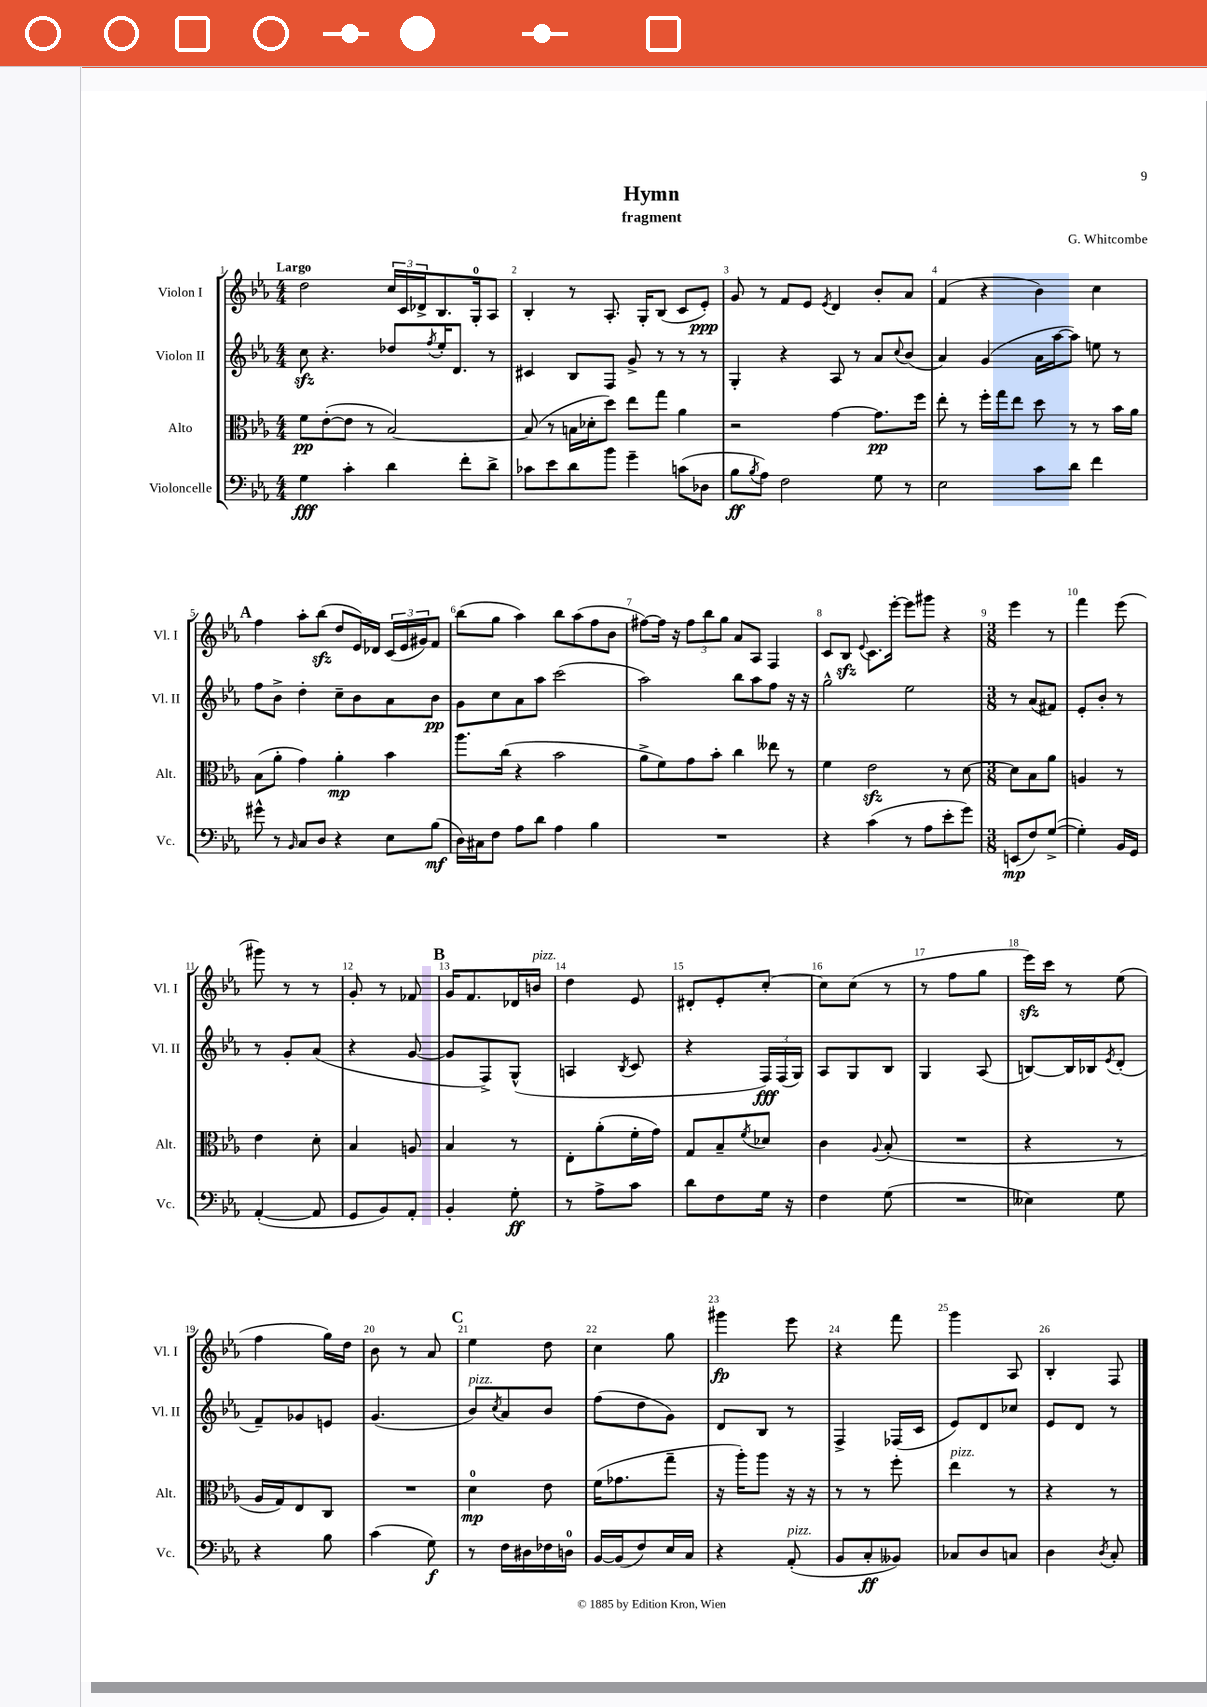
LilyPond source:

\header { title = "Hymn" composer = "G. Whitcombe" subtitle = "fragment" }
<<
\new StaffGroup <<
\new Staff = "s0" \with { instrumentName = "Violon I" shortInstrumentName = "Vl. I" } {
    \clef treble \key ees \major \numericTimeSignature \time 4/4 \tempo "Largo"
    d''2 \tuplet 3/2 { c''16 c'16 des'16-> } bes8. g16-0-. aes8 |
    bes4-. r8 aes8.-. g16-. bes8( c'8 ees'8-.\ppp) |
    g'8 r8 f'8 ees'8 \acciaccatura { ees'8 } d'4 bes'8-. aes'8 |
    f'4( r4 bes'4) c''4 |
    \mark \markup { \bold "A" } f''4 aes''8-. bes''8\sfz( d''8 ees'16) des'16 \tuplet 3/2 { c'16( ees'16 gis'16) } f'8 |
    bes''8( g''8 aes''4) bes''8 aes''8( f''8 bes'8 |
    fis''8~) fis''16 r16 \tuplet 3/2 { fis''8 bes''8 g''8 } aes'8 aes8 f4 |
    c'8 bes8\sfz \appoggiatura { ees'8 } c'8. ees'''16~-. ees'''8 gis'''8 r4 |
    \numericTimeSignature \time 3/8 ees'''4 r8 |
    f'''4 ees'''8( |
    gis'''8) r8 r8 |
    g'8-. r8 fes'8 |
    \mark \markup { \bold "B" } g'16 f'8. des'16 b'16^\markup { \italic "pizz." } |
    d''4 ees'8 |
    dis'8-. ees'8-. c''8~-. |
    c''8 c''8( r8 |
    r8 f''8 g''8 |
    ees'''16\sfz) c'''16 r8 ees''8( |
    f''4 g''16) d''16 |
    bes'8 r8 aes'8 |
    \mark \markup { \bold "C" } ees''4 d''8 |
    c''4 g''8 |
    gis'''4\fp ees'''8 |
    r4 f'''8 |
    g'''4 aes8 |
    bes4-. f8 \bar "|." |
}
\new Staff = "s1" \with { instrumentName = "Violon II" shortInstrumentName = "Vl. II" } {
    \clef treble \key ees \major \numericTimeSignature \time 4/4
    c''8\sfz r4. des''8 \acciaccatura { f''8 } ees''16-. d'8. r8 |
    cis'4 bes8 f8 g'8-> r8 r8 r8 |
    g4-. r4 aes8 r8 aes'8 \appoggiatura { c''8 } bes'8( |
    aes'4) g'4( aes'16 aes''16~ aes''8) e''8 r8 |
    \mark \markup { \bold "A" } f''8 bes'8-> d''4-. c''8-- bes'8 aes'8 bes'8\pp |
    g'8 c''8 aes'8 aes''8 c'''2( |
    aes''2) bes''8 aes''8 f''8 r16 r16 |
    g''2-^ ees''2 |
    \numericTimeSignature \time 3/8 r8 aes'8( fis'8) |
    ees'8-. bes'8-. r8 |
    r8 g'8-. aes'8( |
    r4 g'8~ |
    \mark \markup { \bold "B" } g'8 f8->) g8-^( |
    a4 \acciaccatura { bes8 } c'8 |
    r4 \tuplet 3/2 { f16\fff) f16( g16) } |
    aes8 g8 bes8 |
    g4 aes8( |
    b8~) b16 bes16 \acciaccatura { ees'8 } d'8-.( |
    f'8--) ges'8 e'8 |
    g'4.( |
    \mark \markup { \bold "C" } bes'8^\markup { \italic "pizz." }) \acciaccatura { c''8 } aes'8 bes'8 |
    f''8( d''8 g'8) |
    d'8 bes8 r8 |
    f4-> fes16( c'16 |
    ees'8) d'8 ces''8 |
    ees'8 d'8 r8 \bar "|." |
}
\new Staff = "s2" \with { instrumentName = "Alto" shortInstrumentName = "Alt." } {
    \clef alto \key ees \major \numericTimeSignature \time 4/4
    f'8\pp ees'8~-.( ees'8 r8 bes2~) |
    bes8( r8 b16 des'16-. d''8) ees''8 g''8 aes'4 |
    r2 g'4~ g'8.\pp f''16 |
    ees''8-. r8 f''16-. g''16 ees''8 d''8 r8 r8 bes'16 aes'16 |
    \mark \markup { \bold "A" } bes8( aes'8-. g'4) aes'4-.\mp bes'4 |
    aes''8. c''16( r4 bes'2 |
    aes'8-> f'8) g'8 bes'8-. c''4 eeses''8 r8 |
    f'4 ees'2\sfz r8 d'8~ |
    \numericTimeSignature \time 3/8 d'8 bes8 aes'8 |
    a4 r8 |
    ees'4 d'8-. |
    bes4 a8 |
    \mark \markup { \bold "B" } bes4 r8 |
    ees8-. aes'8-.( f'16-. g'16) |
    g8 bes8-- \acciaccatura { f'8 } des'8 |
    c'4 \appoggiatura { aes8 } bes8-.( |
    R4. |
    r4 r8 |
    aes16 g16) ees8 c8 |
    R4. |
    \mark \markup { \bold "C" } d'4-0\mp ees'8 |
    f'16( ges'8. g''8-- |
    r16 aes''16-.) aes''8 r16 r16 |
    r8 r8 f''8-. |
    ees''4^\markup { \italic "pizz." } r8 |
    r4 r8 \bar "|." |
}
\new Staff = "s3" \with { instrumentName = "Violoncelle" shortInstrumentName = "Vc." } {
    \clef bass \key ees \major \numericTimeSignature \time 4/4
    g4\fff c'4-. d'4 f'8-. d'8-> |
    ces'8 ees'8 d'8 bes'8 g'4-- c'8( des8 |
    bes8\ff \acciaccatura { bes8 } aes8) f2 g8 r8 |
    ees2 c'8 d'8 f'4 |
    \mark \markup { \bold "A" } gis'8-^ r8 \grace { bes,16 } c8 d8 r4 ees8 bes8\mf( |
    d16) cis16 f8 aes8 d'8 aes4 bes4 |
    R1 |
    r4 c'4( r8 aes8 ees'8-. g'8) |
    \numericTimeSignature \time 3/8 e,8\mp( f8) g8~->( |
    g4-.) bes,16 g,16 |
    aes,4~-.( aes,8 |
    g,8 bes,8) aes,8-. |
    \mark \markup { \bold "B" } bes,4-. g8-.\ff |
    r8 aes8-> c'8 |
    d'8 f8 g16 r16 |
    f4 g8( |
    R4. |
    eeses4) g8 |
    r4 bes8 |
    c'4( g8\f) |
    \mark \markup { \bold "C" } r8 f16 dis16 fes16 d16-0 |
    bes,16~ bes,16( f8) ees16 c16 |
    r4 aes,8-.^\markup { \italic "pizz." }( |
    bes,8 c8-.\ff beses,8) |
    ces8 d8 c8 |
    d4 \acciaccatura { d8 } c8-. \bar "|." |
}
>>
>>
\layout { \context { \Score \override BarNumber.break-visibility = ##(#f #t #t) barNumberVisibility = #all-bar-numbers-visible } }
